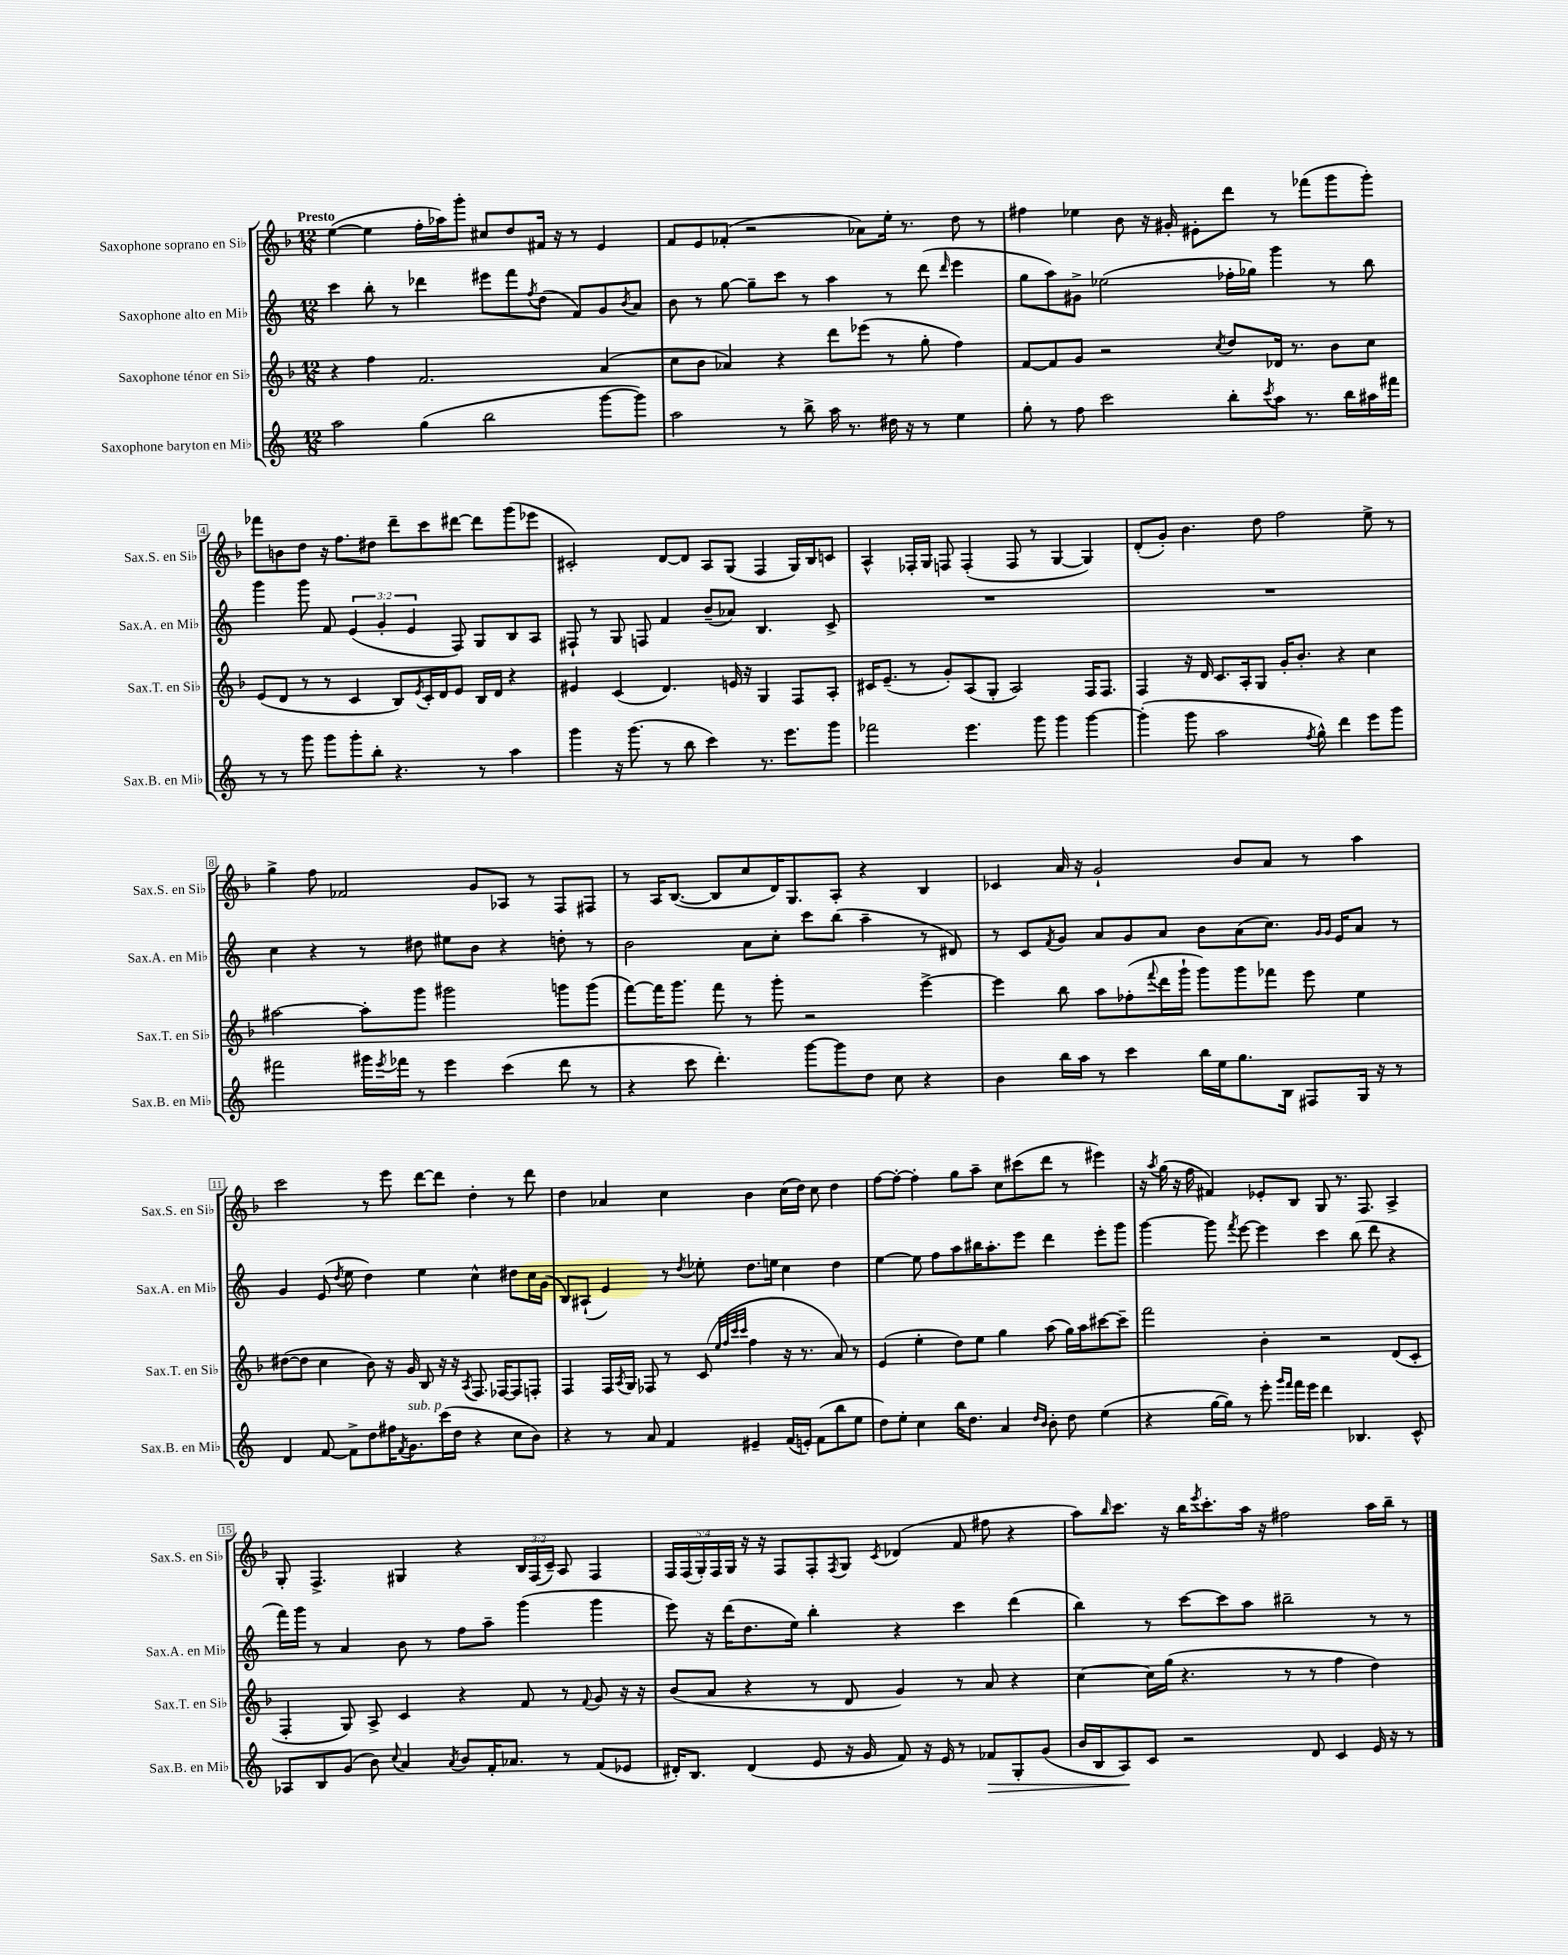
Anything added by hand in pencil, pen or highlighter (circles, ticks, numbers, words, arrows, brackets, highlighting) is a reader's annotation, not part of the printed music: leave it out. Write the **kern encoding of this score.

**kern	**kern	**kern	**kern
*staff4	*staff3	*staff2	*staff1
*clefG2	*clefG2	*clefG2	*clefG2
*k[]	*k[b-]	*k[]	*k[b-]
*M12/8	*M12/8	*M12/8	*M12/8
2aa\	4r	4ccc\	([4ee\
.	4ff\	8bb'\	4ee\]
.	.	8r	.
(4gg\	2.f/	4ddd-\	16ff'\LL
.	.	.	16aa-\J)
.	.	.	8ggg'\J
2bb\	.	8eee#\L	8cc#/L
.	.	8fff\	8dd/
.	.	8qff/	.
.	.	(8dd\J	16f#/Jk
.	.	.	16r
.	.	8f/L)	8r
[8ggg\L	(4a/	8g/	4e/
.	.	8qb/	.
8ggg\]J)	.	8a/J	.
=	=	=	=
2aa\	8cc\L	8b\	8f/L
.	8b-\J	8r	8e/
.	4a-/)	[8gg\	(8f-'/J
.	.	8gg~\]L	2r
8r	4r	8ccc\J	.
8bb^\	.	8r	.
16aa\	8ddd\L	4aa\	.
8.r	.	.	.
.	(8eee-\J	.	8a-\L)
16dd#\	8r	8r	16ee'\Jk
16r	.	.	8.r
8r	8gg'\	(8ddd\	.
.	.	16qqddd/	.
4ee\	4ff\)	4eee\	8dd\
.	.	.	8r
=	=	=	=
8gg'\	[8f/L	8gg\L	4ff#\
8r	8f/]	8aa\)	.
8ff\	8g/J	8g#^\J	4ee-\
2ccc\	2r	(2ee-\	.
.	.	.	8b-\
.	.	.	16r
.	.	.	16g#'/
.	.	.	8e#'\L
.	8qcc/	.	.
8bb'\L	8dd/L	16ff-'\LL	8ddd\J
.	.	16gg-\JJ)	.
8qccc/	.	.	.
8aa\J	16d-/Jk	4ggg\	8r
.	8.r	.	.
8.r	.	.	(8fff-\L
.	8b-\L	8r	8ggg\
16bb\LL	.	.	.
16aa#\	8cc\J	8bb\	8ggg'\J)
16fff#\JJ	.	.	.
=	=	=	=
8r	(8e/L	4ggg\	8fff-\L
8r	8d/J	.	8b\
8ggg\	8r	8ggg\	8dd\J
8ggg\L	8r	8f/	16r
.	.	.	8.ff\L
8ggg'\	4c/	(6e/	.
8bb'\J	.	.	8dd#\J
.	.	6g'/	.
4.r	8B-/L)	.	8ddd~\L
.	.	6e/	.
.	8qe/	.	.
.	16c'/L	.	8ccc\
.	16d/J	.	.
.	8e/J	8F/)	[8ddd#\J
8r	16B-/LL	8G/L	8ddd#\]L
.	16d/JJ	.	.
4aa\	4r	8B/	(8ggg\
.	.	8A/J	8eee-\J
=	=	=	=
4ggg\	4e#/	8F#`/	2c#'/)
.	.	8r	.
16r	(4c/	8G/	.
(8.ggg\	.	.	.
.	.	8F/	.
8r	4.d/)	4f/	[8d/L
8bb\	.	.	8d/]J
4ccc\)	.	(8b~/L	8A/L
.	16e/	8a-/J)	(8G/J
.	16r	.	.
8.r	4G/	4.B/	4F/
8.eee\L	.	.	.
.	8F/L	.	16G/LL)
.	.	.	16B-/J
8ggg\J	8A'/J	8c^/	8c/J
=	=	=	=
2fff-\	16c#/LK	1.r	4A^^/
.	(8.e~/J	.	.
.	8r	.	16F-'/LL
.	.	.	16G/JJ
.	8g'/L)	.	8F/
4.eee\	(8A/	.	(4F'/
.	8G'/J	.	.
.	2A/)	.	8F/
8ggg\	.	.	8r
4ggg\	.	.	[4G/
[4ggg\	16F/LK	.	4G/])
.	8.F/J	.	.
=	=	=	=
(4ggg'\]	4F/	1.r	(8d'/L
.	.	.	8g'/J)
8ggg\	16r	.	4.b-\
.	16d/	.	.
2aa\	8.c/L	.	.
.	16A'/k	.	.
.	8G/J	.	8dd\
.	16g'/LK	.	2ff\
.	8.b-'/J	.	.
8qff/	.	.	.
8gg^^\)	.	.	.
4ddd\	4r	.	.
8eee\L	4cc\	.	8ee^\
8ggg\J	.	.	8r
=	=	=	=
2fff#\	[2aa#\	4cc\	4gg^\
.	.	4r	8ff\
.	.	.	2f-/
16ggg#\LL	8aa#'\]L	8r	.
8qeee/	.	.	.
16fff-\JJ	.	.	.
8r	8ggg\J	8dd#\	.
4eee\	2ggg#\	8ee#\L	.
.	.	8b\J	8g/L
(4ccc\	.	4r	8A-/J
.	.	.	8r
8ddd\	8ggg\L	8dd'\	8F/L
8r	(8ggg\J	8r	8F#/J
=	=	=	=
4r	[8fff\L)	2b\	8r
.	16fff\]K	.	16A/LK
.	8.ggg\J	.	([8.B-/J
8ccc\	.	.	.
4.ddd'\)	8fff\	.	8B-/]L
.	8r	8a\L	8cc/
.	8ggg'\	8cc'\J	16d/K)
.	.	.	8.G/
[8ggg\L	2r	8ccc\L	.
8ggg\]	.	(8bb\J	8A'/J
8dd\J	.	4aa~\	4r
8cc\	.	.	.
4r	[4eee^\	8r	4B-/
.	.	8d#/)	.
=	=	=	=
4b\	4eee\]	8r	4c-/
.	.	8c/L	.
.	.	8qf/	.
16bb\LL	8bb-\	8g/J	16a/
16aa\JJ	.	.	16r
8r	8aa\L	8a/L	2g`/
4ccc\	(8ff-'\	8g/	.
.	8qqfff/	.	.
.	16ddd\L	8a/J	.
.	16ggg`\JJ	.	.
16bb\LL	8ggg\L)	8b\L	.
16ee\J	.	.	.
8.gg\	8ggg\	(8a\	8b-/L
.	8fff-\J	8.cc\J)	8a/J
16B\Jk	.	.	.
8F#/L	8eee\	.	8r
.	.	16qqg/LL	.
.	.	16qqg/JJ	.
.	.	16e/LK	.
16G/Jk	4ee\	8a/J	4aa\
16r	.	.	.
8r	.	8r	.
=	=	=	=
4d/	([8dd#\L	4g/	2ccc\
.	8dd#\]J	.	.
[8f/	4cc\	(8e/	.
.	.	8qdd/	.
8f^\]L	.	8ee\	.
8dd\	8b-\)	4dd\)	8r
16ff#\K	16r	.	8eee\
8qf/	.	.	.
8.g\	16g/	.	.
.	8B-/	4ee\	[8ddd\L
(16ccc\L	16r	.	8ddd\]J
16dd\JJ	16r	.	.
.	8qA/	.	.
4r	8.F/	4cc^^\	4dd'\
.	[16F-/LK	.	.
8cc\L	8F-/]	8dd#\L	8r
8b\J)	8F'/J	16cc\L	8ddd\
.	.	(16g\JJ	.
=	=	=	=
4r	4F/	8B/L)	4dd\
.	.	(8A#`/J	.
8r	16F/LL	4e/)	4a-/
.	8qA/	.	.
.	16G/JJ	.	.
8a/	8F-/	.	.
4f/	8r	8r	4cc\
.	.	8qdd/	.
.	(8c/	8ee-'\	.
.	32qqee/LLL	.	.
.	32qqff/	.	.
.	32qqccc/	.	.
.	32qqccc/JJJ	.	.
4e#~/	4ff\	8.dd\L	4b-\
.	.	16ee\Jk	.
(16f/LL	16r	4cc\	(16cc\LL
16e'/JJ)	8.r	.	16dd\JJ)
(8f\L	.	.	8cc\
8bb\	8a/)	4dd\	4dd\
8ee\J	8r	.	.
=	=	=	=
8dd\L)	(4e/	[4ee\	[8ff\L
8ee'\J	.	.	8ff'\_J
4cc\	4ee'\	8ee\]	4ff'\]
.	.	8ff\L	.
16bb\LK	8dd\L)	8aa\	8gg\L
8.dd\J	.	.	.
.	8ee\J	16bb#\K	8aa~\J
.	.	8.aa'\	.
4a/	4gg\	.	8cc\L
.	.	8eee\J	(8ccc#\
16qqdd/LL	.	.	.
16qqb/JJ	.	.	.
8b'\	(8aa\	4ddd\	8ddd\J
8dd\	16gg\LL)	.	8r
.	16aa\J	.	.
(4ee\	[8ccc#\	8eee'\L	4eee#\)
.	8ccc#~\]J	8ggg\J	.
=	=	=	=
4r	2fff\	[4ggg\	16r
.	.	.	8qaa/
.	.	.	(16gg\
.	.	.	16r
.	.	.	16ff\
[16gg\LL	.	8ggg\]	4f#/)
16gg\]JJ)	.	.	.
.	.	8qfff/	.
8r	.	[8eee\	.
8eee'\	4b-'\	4eee\]	8e-'/L
16qqggg/LL	.	.	.
16qqfff/JJ	.	.	.
16fff\LL	.	.	8B-/J
16eee\JJ	.	.	.
4ddd\	2r	4ccc\	8G/
.	.	.	8.r
4.B-/	.	(8bb\	.
.	.	.	8.F/
.	.	8ddd\	.
.	(8d/L	4r	4A^/
8c^^/	8c'/J	.	.
=	=	=	=
8A-/L	4F'/	16fff\LL)	8G'/
.	.	16ggg\JJ	.
8B/	.	8r	4.F^/
(8g/J	8G/)	4a/	.
8b\)	8A^/	.	.
8qqcc/	.	.	.
4a/	4c/	8b\	4G#/
.	.	8r	.
8qa/	.	.	.
8b/L	4r	8ff\L	4r
16f'/K	.	8aa~\J	.
8.a-/J	.	.	.
.	8f/	(4ggg\	24B-/LL
.	.	.	(24F/
.	.	.	24c~/JJ)
8r	8r	.	8A/
.	8qqf/	.	.
(8f/L	8g/	4ggg\	4F/
8e-/J	16r	.	.
.	16r	.	.
=	=	=	=
16d#'/LK)	(8b-/L	8eee\)	20F/LL
.	.	.	(20F/
8.B/J	.	.	.
.	.	.	20G'/)
.	8a/J	16r	.
.	.	.	20F/
.	.	(16ddd\LK	.
.	.	.	20G/JJ
(4d#/	4r	8.dd\	16r
.	.	.	16r
.	.	.	8F/L
.	.	16ee\Jk)	.
8e/	8r	4bb'\	8F'/
.	.	.	8qF/
16r	8d/	.	8G/J
16g/	.	.	.
.	.	.	8qc/
8f/)	4g/)	4r	(4d-/
16r	.	.	.
16e/	.	.	.
8r	8r	4ccc\	8f/
8f-/L	8a/	.	8ff#\
8G'/	4r	(4ddd\	4r
(8g/J	.	.	.
=	=	=	=
16b/LL	[4cc\	4bb\)	8aa\L)
16B/J	.	.	.
.	.	.	16qqbb-/
8A/)	.	.	8.ccc\J
8c/J	16cc\]LL	8r	.
.	(16gg\JJ	.	16r
2r	4.r	[8ccc\L	16bb-\LK
.	.	.	8qeee/
.	.	.	8.ccc'\
.	.	8ccc\]	.
.	.	8aa\J	16aa\Jk
.	.	.	16r
.	8r	2bb#~\	2ff#\
8d/	8r	.	.
4c/	4ff\	.	.
16e/	4dd\)	8r	16aa\LL
16r	.	.	16bb-~\JJ
8r	.	8r	8r
==	==	==	==
*-	*-	*-	*-
